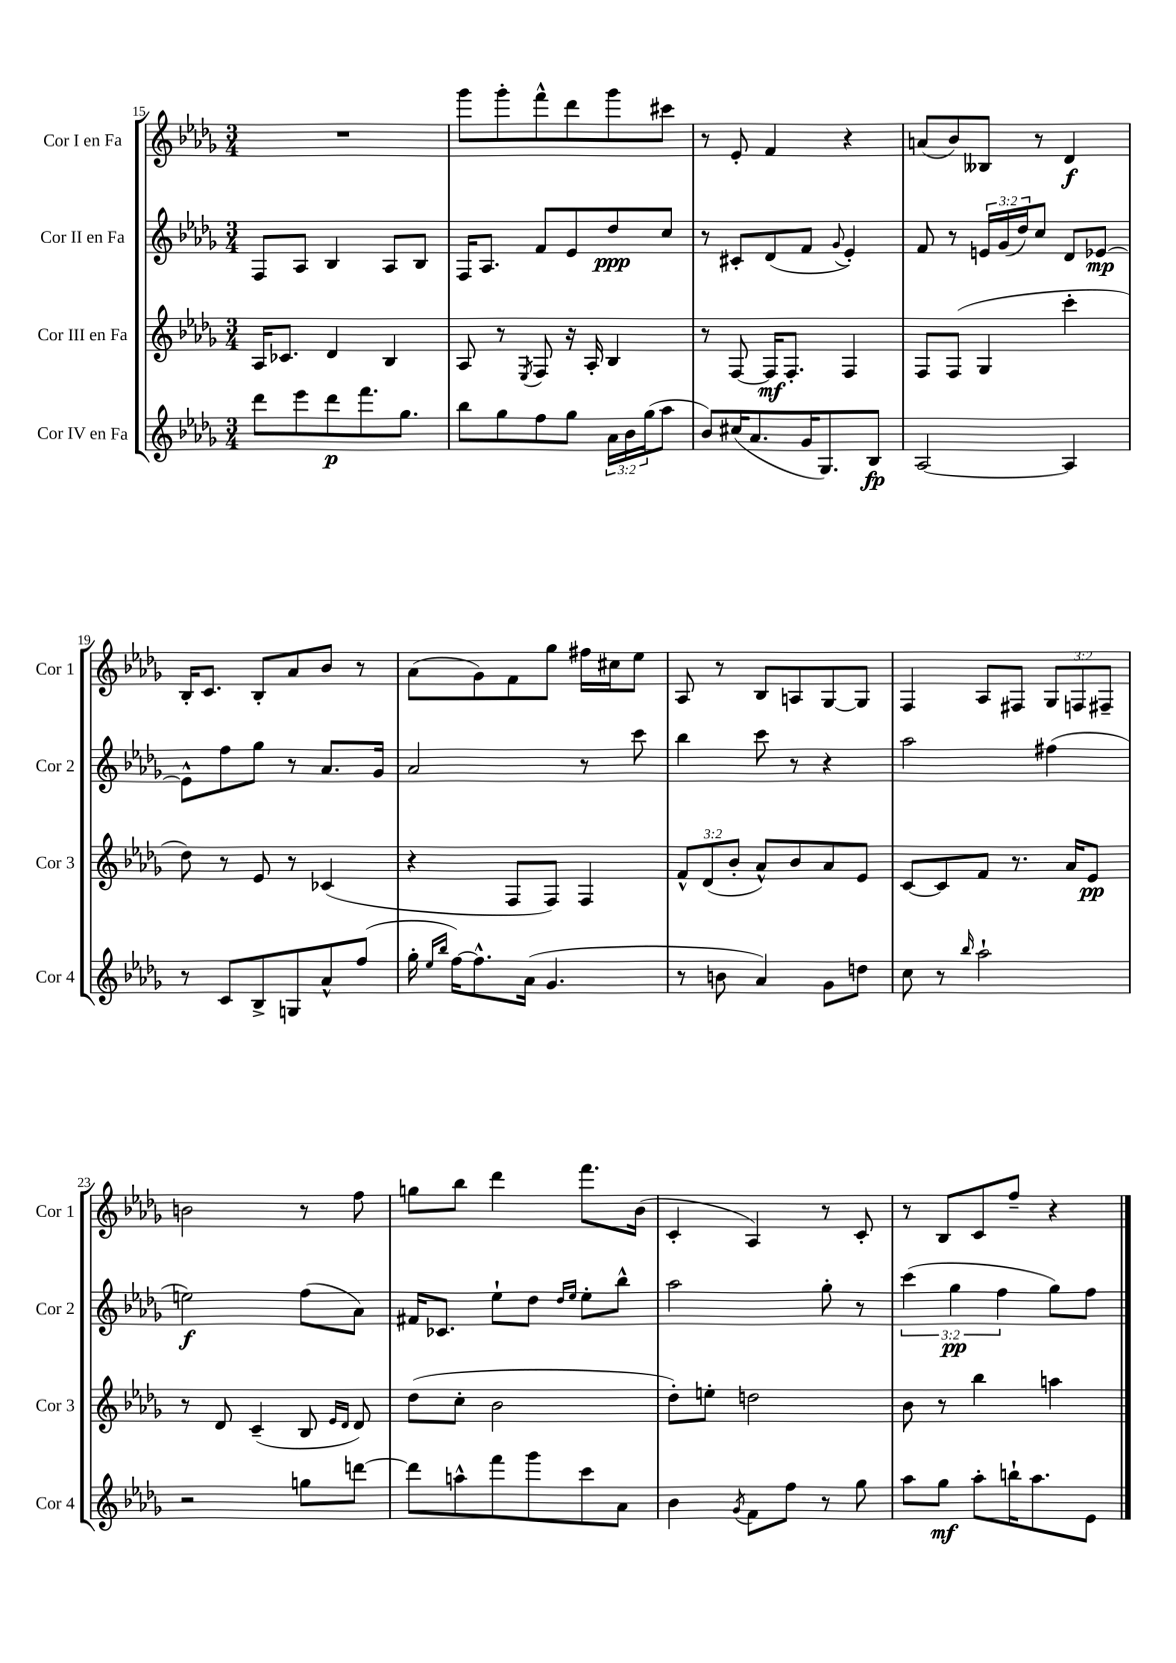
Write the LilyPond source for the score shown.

<<
\new StaffGroup <<
\new Staff = "s0" \with { instrumentName = "Cor I en Fa" shortInstrumentName = "Cor 1" } {
    \clef treble \key des \major \numericTimeSignature \time 3/4 \override Staff.TupletNumber.text = #tuplet-number::calc-fraction-text
    R2. |
    ges'''8 ges'''8-. f'''8-^ des'''8 ges'''8 cis'''8 |
    r8 ees'8-. f'4 r4 |
    a'8( bes'8) beses8 r8 des'4\f |
    bes16-. c'8. bes8-. aes'8 bes'8 r8 |
    aes'8( ges'8) f'8 ges''8 fis''16 cis''16 ees''8 |
    aes8 r8 bes8 a8 ges8~ ges8 |
    f4 aes8 fis8 \tuplet 3/2 { ges8 f8 fis8-- } |
    b'2 r8 f''8 |
    g''8 bes''8 des'''4 f'''8. bes'16( |
    c'4-. aes4) r8 c'8-. |
    r8 bes8 c'8 f''8-- r4 \bar "|." |
}
\new Staff = "s1" \with { instrumentName = "Cor II en Fa" shortInstrumentName = "Cor 2" } {
    \clef treble \key des \major \numericTimeSignature \time 3/4 \override Staff.TupletNumber.text = #tuplet-number::calc-fraction-text
    f8 aes8 bes4 aes8 bes8 |
    f16 aes8. f'8 ees'8 des''8\ppp c''8 |
    r8 cis'8-. des'8( f'8 \appoggiatura { ges'8 } ees'4-.) |
    f'8 r8 \tuplet 3/2 { e'16 ges'16( des''16) } c''8 des'8 ees'8~\mp |
    ees'8-^ f''8 ges''8 r8 aes'8. ges'16 |
    aes'2 r8 c'''8 |
    bes''4 c'''8 r8 r4 |
    aes''2 fis''4( |
    e''2\f) f''8( aes'8) |
    fis'16 ces'8. ees''8-! des''8 \grace { des''16 ees''16 } ees''8-. bes''8-^ |
    aes''2 ges''8-. r8 |
    \tuplet 3/2 { c'''4( ges''4\pp f''4 } ges''8) f''8 \bar "|." |
}
\new Staff = "s2" \with { instrumentName = "Cor III en Fa" shortInstrumentName = "Cor 3" } {
    \clef treble \key des \major \numericTimeSignature \time 3/4 \override Staff.TupletNumber.text = #tuplet-number::calc-fraction-text
    aes16 ces'8. des'4 bes4 |
    aes8 r8 \acciaccatura { ees8 } f8 r16 aes16-. bes4 |
    r8 f8~ f16\mf f8.-. f4 |
    f8 f8( ges4 c'''4-. |
    des''8) r8 ees'8 r8 ces'4( |
    r4 f8 f8) f4 |
    \tuplet 3/2 { f'8-^ des'8( bes'8-. } aes'8-^) bes'8 aes'8 ees'8 |
    c'8~ c'8 f'8 r8. aes'16 ees'8\pp |
    r8 des'8 c'4--( bes8 \grace { ees'16 des'16 } des'8) |
    des''8( c''8-. bes'2 |
    des''8-.) e''8-. d''2 |
    bes'8 r8 bes''4 a''4 \bar "|." |
}
\new Staff = "s3" \with { instrumentName = "Cor IV en Fa" shortInstrumentName = "Cor 4" } {
    \clef treble \key des \major \numericTimeSignature \time 3/4 \override Staff.TupletNumber.text = #tuplet-number::calc-fraction-text
    des'''8 ees'''8 des'''8\p f'''8. ges''8. |
    bes''8 ges''8 f''8 ges''8 \tuplet 3/2 { aes'16 bes'16 ges''16( } aes''8 |
    bes'8) cis''16( aes'8. ges'16 ges8.) bes8\fp |
    aes2~ aes4 |
    r8 c'8 bes8-> g8 aes'8-^ f''8( |
    ges''16-. \grace { ees''16 bes''16 } f''16~) f''8.-^ aes'16( ges'4. |
    r8 b'8 aes'4) ges'8 d''8 |
    c''8 r8 \grace { bes''16 } aes''2-! |
    r2 g''8 d'''8~ |
    d'''8 a''8-^ f'''8 ges'''8 c'''8 aes'8 |
    bes'4 \acciaccatura { ges'8 } f'8 f''8 r8 ges''8 |
    aes''8 ges''8\mf aes''8-. b''16-! aes''8. ees'8 \bar "|." |
}
>>
>>
\layout { \context { \Score currentBarNumber = #15 } }
